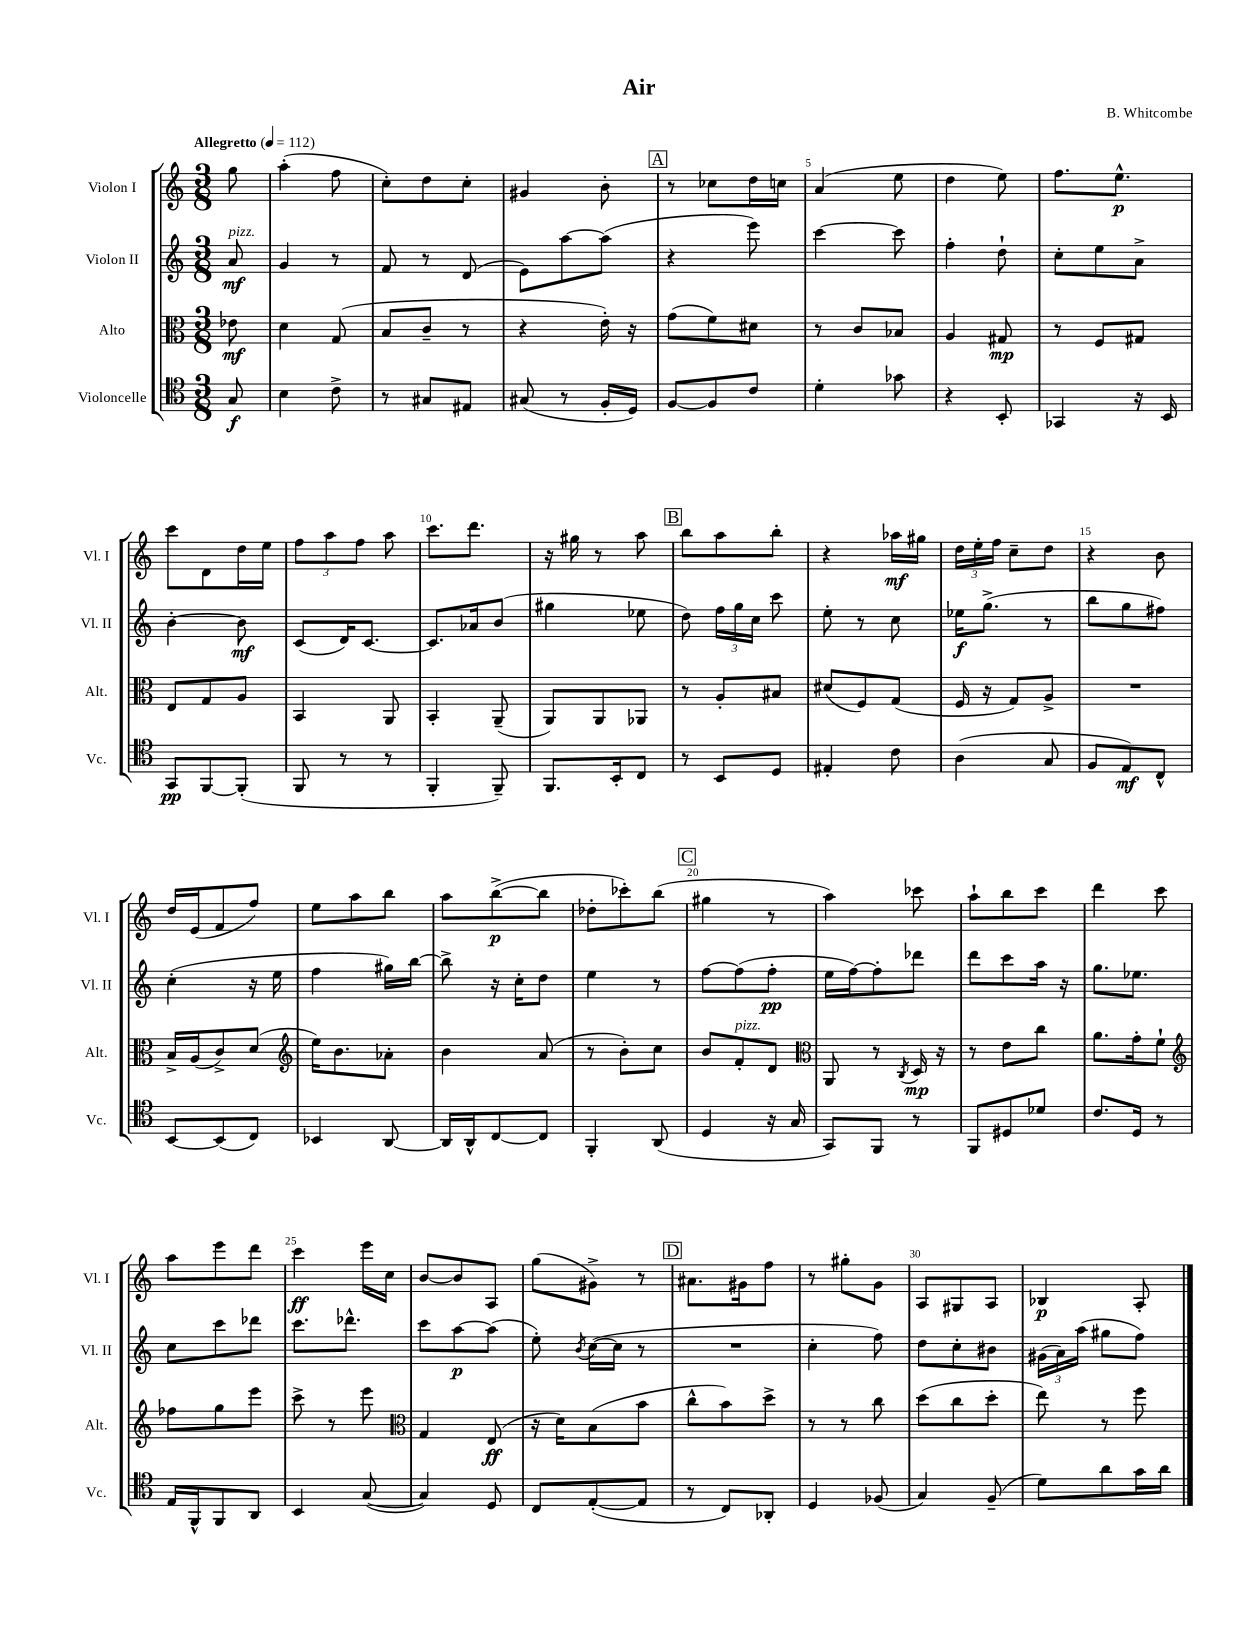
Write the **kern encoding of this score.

**kern	**dynam	**kern	**dynam	**kern	**dynam	**kern	**dynam
*part4	*part4	*part3	*part3	*part2	*part2	*part1	*part1
*staff4	*staff4	*staff3	*staff3	*staff2	*staff2	*staff1	*staff1
*I"Violoncelle	*	*I"Alto	*	*I"Violon II	*	*I"Violon I	*
*I'Vc.	*	*I'Alt.	*	*I'Vl. II	*	*I'Vl. I	*
*clefC4	*	*clefC3	*	*clefG2	*	*clefG2	*
*k[]	*	*k[]	*	*k[]	*	*k[]	*
*M3/8	*	*M3/8	*	*M3/8	*	*M3/8	*
*MM112	*	*MM112	*	*MM112	*	*MM112	*
=	=	=	=	=	=	=	=
!	!	!	!	!	!	!LO:TX:a:B:t=Allegretto	!
!	!	!	!	!LO:TX:a:i:t=pizz.	!	!	!
8G/	f	8e-X\	mf	8a/	mf	8gg\	.
=1	=1	=1	=1	=1	=1	=1	=1
4B\	.	4d\	.	4g/	.	(4aa'\	.
8c^\	.	(8G/	.	8r	.	8ff\	.
=2	=2	=2	=2	=2	=2	=2	=2
8r	.	8B/L	.	8f/	.	8cc'\L)	.
8G#X/L	.	8c~/J	.	8r	.	8dd\	.
8E#X/J	.	8r	.	(8d/	.	8cc'\J	.
=3	=3	=3	=3	=3	=3	=3	=3
(8G#X/	.	4r	.	8e\L)	.	4g#X/	.
8r	.	.	.	[8aa\	.	.	.
16F'/LL	.	16e'\)	.	(8aa\J]	.	8b'\	.
16D/JJ)	.	16r	.	.	.	.	.
!!LO:REH:place=s1:t=A
=4	=4	=4	=4	=4	=4	=4	=4
[8F/L	.	(8g\L	.	4r	.	8r	.
8F/]	.	8f\)	.	.	.	8cc-X\L	.
8c/J	.	8d#X\J	.	8eee\)	.	16dd\L	.
.	.	.	.	.	.	16ccn\JJ	.
=5	=5	=5	=5	=5	=5	=5	=5
4d'\	.	8r	.	[4ccc\	.	(4a/	.
.	.	8c/L	.	.	.	.	.
8g-X\	.	8B-X/J	.	8ccc\]	.	8ee\	.
=6	=6	=6	=6	=6	=6	=6	=6
4r	.	4A/	.	4ff'\	.	4dd\	.
8BB'/	.	8G#X/	mp	8dd`\	.	8ee\)	.
=7	=7	=7	=7	=7	=7	=7	=7
4GG-X/	.	8r	.	8cc'\L	.	8.ff\L	.
.	.	8F/L	.	8ee\	.	.	.
.	.	.	.	.	.	8.ee^^\J	p
16r	.	8G#X/J	.	8a^\J	.	.	.
16BB/	.	.	.	.	.	.	.
!!LO:LB:g=z
=8	=8	=8	=8	=8	=8	=8	=8
8GG/L	pp	8E/L	.	[4b'\	.	8ccc\L	.
[8FF/	.	8G/	.	.	.	8d\	.
(8FF'/J]	.	8A/J	.	8b\]	mf	16dd\L	.
.	.	.	.	.	.	16ee\JJ	.
=9	=9	=9	=9	=9	=9	=9	=9
8FF/	.	4BB/	.	(8c/L	.	12ff\L	.
.	.	.	.	.	.	12aa\	.
8r	.	.	.	16d/K)	.	.	.
.	.	.	.	.	.	12ff\J	.
.	.	.	.	[8.c/J	.	.	.
8r	.	8AA/	.	.	.	8aa\	.
=10	=10	=10	=10	=10	=10	=10	=10
4FF'/	.	4BB'/	.	8.c/L]	.	8.ccc\L	.
.	.	.	.	16a-X/k	.	8.ddd\J	.
8FF~/)	.	(8AA~/	.	(8b/J	.	.	.
=11	=11	=11	=11	=11	=11	=11	=11
8.FF/L	.	8AA/L)	.	4gg#X\	.	16r	.
.	.	.	.	.	.	16gg#X\	.
.	.	8AA/	.	.	.	8r	.
16BB'/k	.	.	.	.	.	.	.
8C/J	.	8AA-X/J	.	8ee-X\	.	8aa\	.
!!LO:REH:place=s1:t=B
=12	=12	=12	=12	=12	=12	=12	=12
8r	.	8r	.	8dd\)	.	8bb\L	.
8BB/L	.	8A'/L	.	24ff\LL	.	8aa\	.
.	.	.	.	24gg\	.	.	.
.	.	.	.	24cc\JJ	.	.	.
8D/J	.	8B#X/J	.	8ccc\	.	8bb'\J	.
=13	=13	=13	=13	=13	=13	=13	=13
4E#X'/	.	(8d#X/L	.	8ee'\	.	4r	.
.	.	8F/)	.	8r	.	.	.
8c\	.	(8G/J	.	8cc\	.	16aa-X\LL	mf
.	.	.	.	.	.	16gg#X\JJ	.
=14	=14	=14	=14	=14	=14	=14	=14
(4A\	.	16F/	.	16ee-X\KL	f	24dd\LL	.
.	.	.	.	.	.	24ee'\	.
.	.	16r	.	(8.gg^\J	.	.	.
.	.	.	.	.	.	24ff\JJ	.
.	.	8G/L)	.	.	.	8cc~\L	.
8G/	.	8A^/J	.	8r	.	8dd\J	.
=15	=15	=15	=15	=15	=15	=15	=15
8F/L	.	4.r	.	8bb\L	.	4r	.
8E/)	mf	.	.	8gg\	.	.	.
8C^^/J	.	.	.	8ff#X\J)	.	8b\	.
!!LO:LB:g=z
=16	=16	=16	=16	=16	=16	=16	=16
[8BB/L	.	16B^/LL	.	(4cc'\	.	16dd/LL	.
.	.	(16A/J	.	.	.	(16e/J	.
(8BB/]	.	8c^/)	.	.	.	8f/	.
8C/J)	.	(8d/J	.	16r	.	8ff/J)	.
.	.	.	.	16ee\	.	.	.
=17	=17	=17	=17	=17	=17	=17	=17
*	*	*clefG2	*	*	*	*	*
4BB-X/	.	16ee\KL)	.	4ff\	.	8ee\L	.
.	.	8.b\	.	.	.	.	.
.	.	.	.	.	.	8aa\	.
[8AA/	.	8a-X'\J	.	16gg#X\LL)	.	8bb\J	.
.	.	.	.	[16bb\JJ	.	.	.
=18	=18	=18	=18	=18	=18	=18	=18
16AA/LL]	.	4b\	.	8bb^\]	.	8aa\L	.
16AA^^/J	.	.	.	.	.	.	.
[8C/	.	.	.	16r	.	([8bb^\	p
.	.	.	.	16cc'\KL	.	.	.
8C/J]	.	(8a/	.	8dd\J	.	8bb\J]	.
=19	=19	=19	=19	=19	=19	=19	=19
4FF'/	.	8r	.	4ee\	.	8dd-X'\L	.
.	.	8b'\L)	.	.	.	8ccc-X'\)	.
(8AA/	.	8cc\J	.	8r	.	(8bb\J	.
!!LO:REH:place=s1:t=C
=20	=20	=20	=20	=20	=20	=20	=20
4D/	.	8b/L	.	[8ff\L	.	4gg#X\	.
!	!	!LO:TX:a:i:t=pizz.	!	!	!	!	!
.	.	8f'/	.	(8ff\]	.	.	.
16r	.	8d/J	.	8ff'\J	pp	8r	.
16G/	.	.	.	.	.	.	.
=21	=21	=21	=21	=21	=21	=21	=21
*	*	*clefC3	*	*	*	*	*
8GG/L)	.	8AA/	.	16ee\LL	.	4aa\)	.
.	.	.	.	[16ff\J)	.	.	.
8FF/J	.	8r	.	8ff'\]	.	.	.
.	.	8qC/	.	.	.	.	.
8r	.	16D/	mp	8ddd-X\J	.	8ccc-X\	.
.	.	16r	.	.	.	.	.
=22	=22	=22	=22	=22	=22	=22	=22
8FF/L	.	8r	.	8ddd\L	.	8aa`\L	.
8D#X/	.	8e\L	.	8ccc\	.	8bb\	.
8d-X/J	.	8cc\J	.	16aa\Jk	.	8ccc\J	.
.	.	.	.	16r	.	.	.
=23	=23	=23	=23	=23	=23	=23	=23
8.c/L	.	8.a\L	.	8.gg\L	.	4ddd\	.
16D/Jk	.	16g'\k	.	8.ee-X\J	.	.	.
8r	.	8f`\J	.	.	.	8ccc\	.
!!LO:LB:g=z
=24	=24	=24	=24	=24	=24	=24	=24
*	*	*clefG2	*	*	*	*	*
16E/LL	.	8ff-X\L	.	8cc\L	.	8aa\L	.
16FF^^/J	.	.	.	.	.	.	.
8FF/	.	8gg\	.	8ccc\	.	8eee\	.
8AA/J	.	8eee\J	.	8ddd-X\J	.	8ddd\J	.
=25	=25	=25	=25	=25	=25	=25	=25
4BB/	.	8ccc^\	.	8.ccc\L	.	4ccc\	ff
.	.	8r	.	.	.	.	.
.	.	.	.	8.ddd-X^^\J	.	.	.
([8G/	.	8eee\	.	.	.	16eee\LL	.
.	.	.	.	.	.	16cc\JJ	.
=26	=26	=26	=26	=26	=26	=26	=26
*	*	*clefC3	*	*	*	*	*
4G/])	.	4G/	.	8ccc\L	.	[8b/L	.
.	.	.	.	[8aa\	p	8b/]	.
8D/	.	(8E/	ff	(8aa\J]	.	8A/J	.
=27	=27	=27	=27	=27	=27	=27	=27
8C/L	.	16r	.	8ee'\)	.	(8gg\L	.
.	.	16d\KL)	.	.	.	.	.
.	.	.	.	8qb/	.	.	.
([8E'/	.	(8B\	.	([16cc\LL	.	8g#X^\J)	.
.	.	.	.	16cc\JJ]	.	.	.
8E/J]	.	8b\J	.	8r	.	8r	.
!!LO:REH:place=s1:t=D
=28	=28	=28	=28	=28	=28	=28	=28
8r	.	8cc^^\L	.	4.r	.	8.a#X\L	.
8C/L)	.	8b\)	.	.	.	.	.
.	.	.	.	.	.	16g#X\k	.
8AA-X'/J	.	8dd^\J	.	.	.	8ff\J	.
=29	=29	=29	=29	=29	=29	=29	=29
4D/	.	8r	.	4cc'\	.	8r	.
.	.	8r	.	.	.	8gg#X'\L	.
(8F-X/	.	8cc\	.	8ff\)	.	8g\J	.
=30	=30	=30	=30	=30	=30	=30	=30
4G/)	.	(8dd\L	.	8dd\L	.	8A/L	.
.	.	8cc\	.	8cc'\	.	8G#X/	.
(8F~/	.	8dd'\J	.	8b#X\J	.	8A/J	.
=31	=31	=31	=31	=31	=31	=31	=31
8d\L)	.	8ee\)	.	(24g#X\LL	.	4B-X/	p
.	.	.	.	24a\)	.	.	.
.	.	.	.	(24aa\JJ	.	.	.
8a\	.	8r	.	8gg#X\L	.	.	.
16g\L	.	8ff\	.	8ff\J)	.	8A'/	.
16a\JJ	.	.	.	.	.	.	.
==	==	==	==	==	==	==	==
*-	*-	*-	*-	*-	*-	*-	*-
